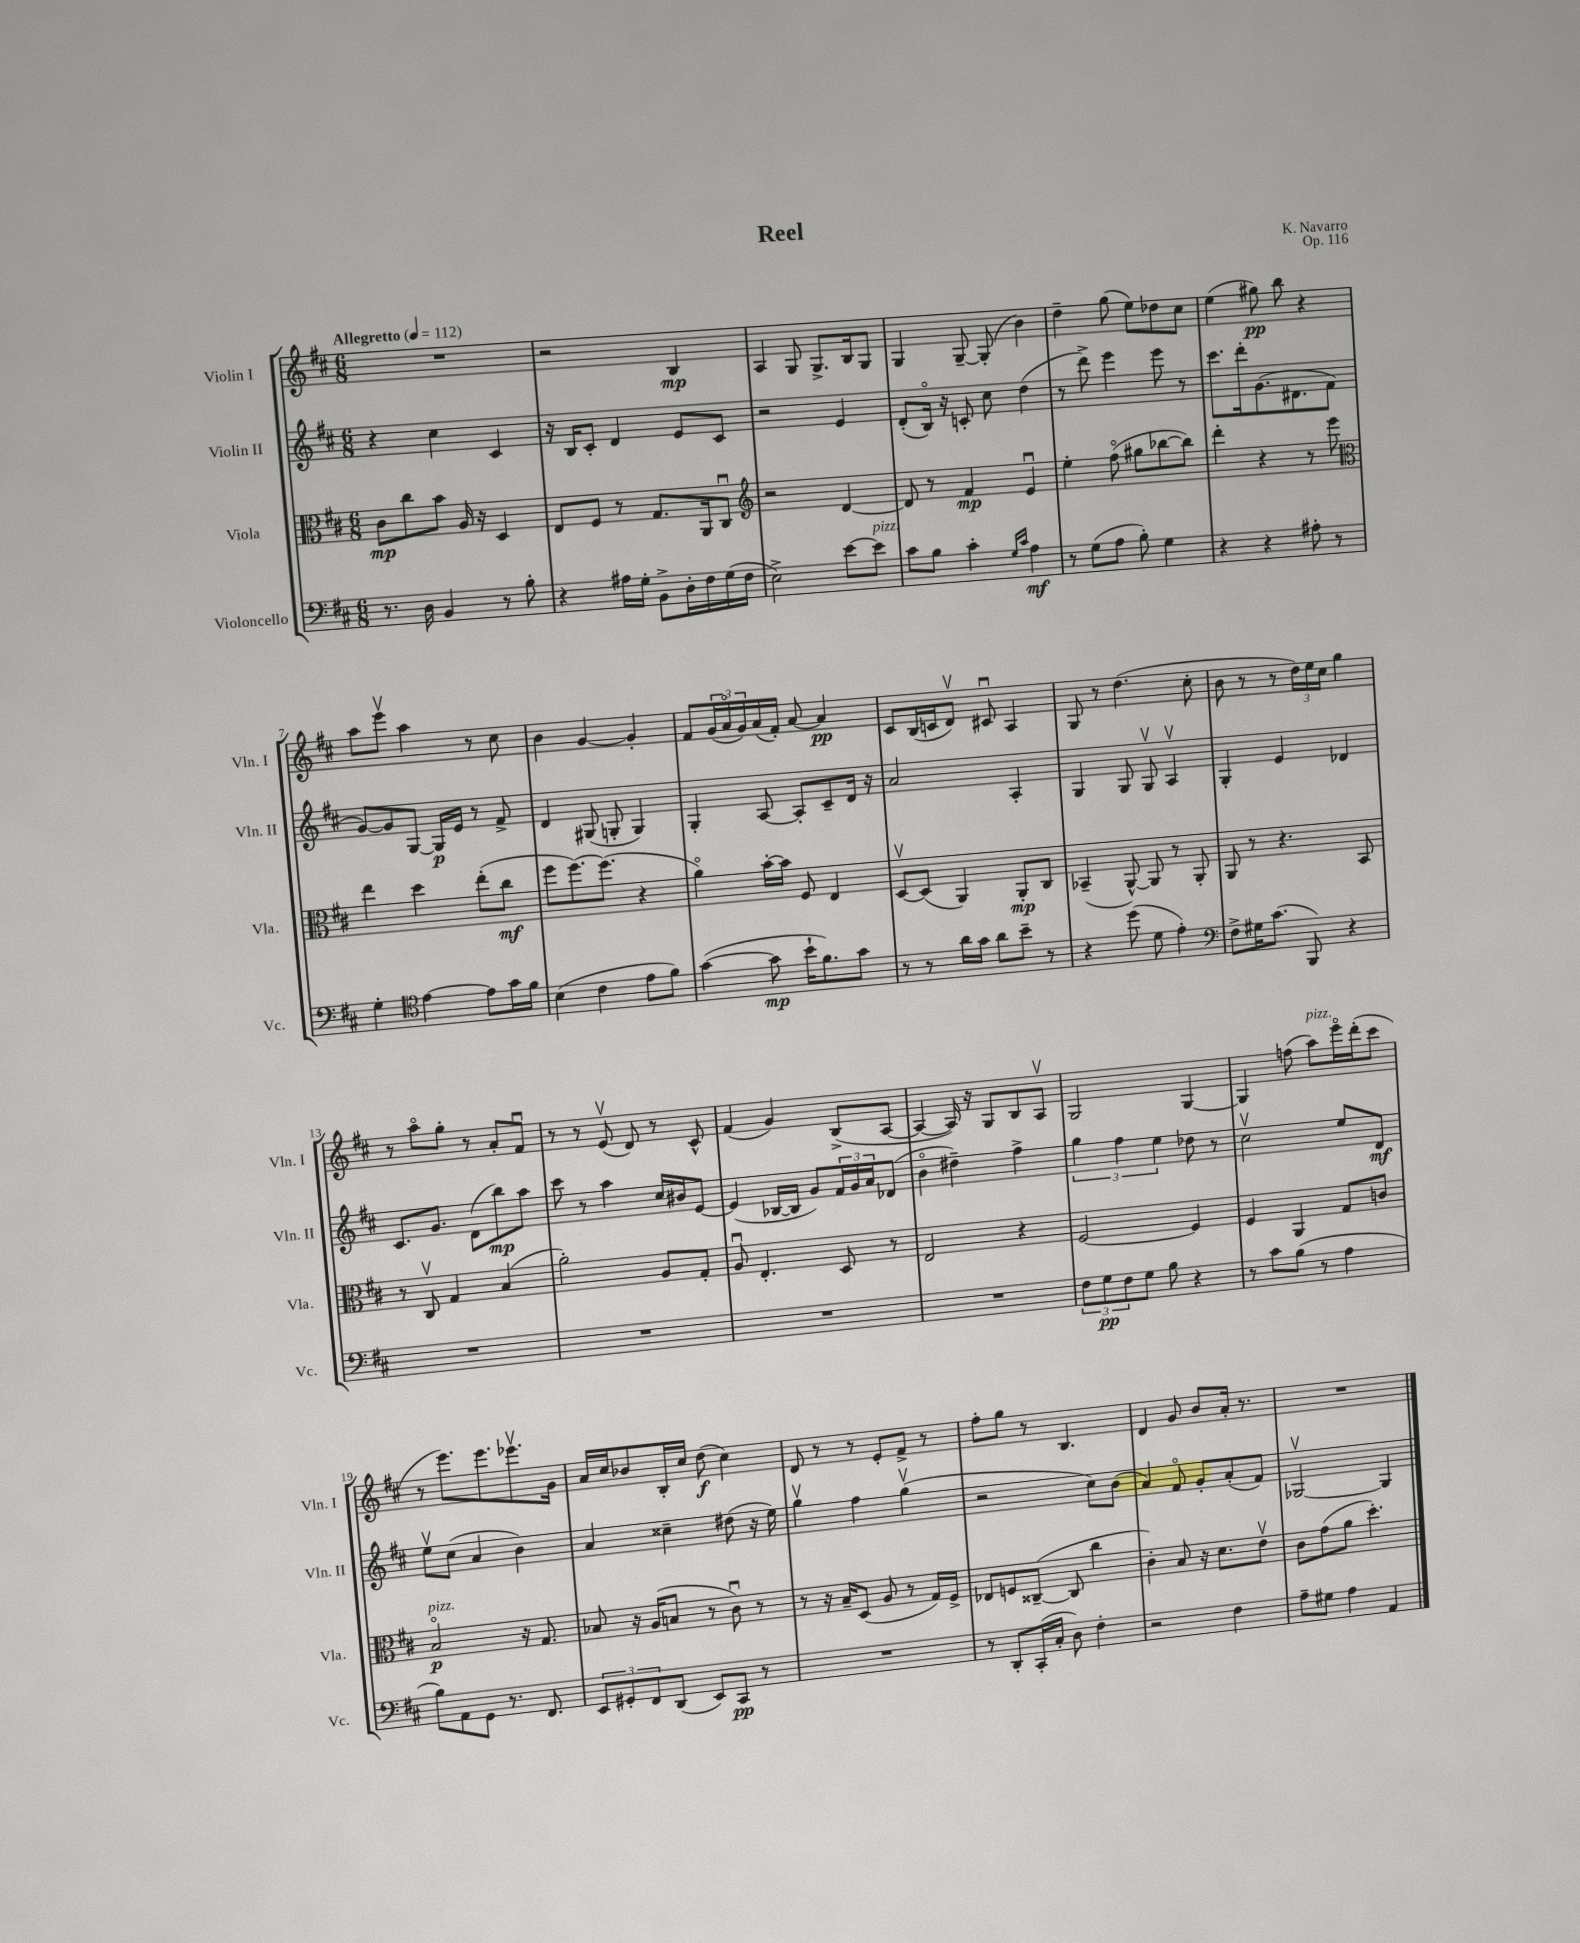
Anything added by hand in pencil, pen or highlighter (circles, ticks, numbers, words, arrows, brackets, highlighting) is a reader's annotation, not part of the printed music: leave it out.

**kern	**kern	**kern	**kern
*staff4	*staff3	*staff2	*staff1
*clefF4	*clefC3	*clefG2	*clefG2
*k[f#c#]	*k[f#c#]	*k[f#c#]	*k[f#c#]
*M6/8	*M6/8	*M6/8	*M6/8
*MM112	*MM112	*MM112	*MM112
8.r	8c#	4r	2.r
.	8cc#	.	.
16D	.	.	.
4BB	8b	4cc#	.
.	16A	.	.
.	16r	.	.
8r	4D	4c#	.
8B'	.	.	.
=	=	=	=
4r	8E	16r	2r
.	.	16B	.
.	8F#	8c#'	.
16A#	8r	4d	.
16G'	.	.	.
8BB^	8.G	.	.
16D'	.	8e	4B
16F#	16AA	.	.
(16G	8C#u	8c#	.
16F#	.	.	.
=	=	=	=
*	*clefG2	*	*
2E^)	2r	2r	4A
.	.	.	8G
.	.	.	8.G^
[8e	[4d	4e	.
.	.	.	16B
8e]	.	.	8G
=	=	=	=
8c#	8d]	(8d'	4G
8B	8r	16Bo)	.
.	.	16r	.
4c#'	4f#	8c'	[8G~
.	.	8cc#	(8G']
16qqG	.	.	.
16qqc#	.	.	.
4A	4eu	(4dd	4b)
=	=	=	=
8r	4ee'	8r	4dd~
(8G	.	8ddd^)	.
8A	(8ff#o	4eee	(8gg
8B')	8gg#	.	8ee)
4G	[8bb-	8eee	8dd-
.	8bb-])	8r	8cc#
=	=	=	=
4r	4ddd'	8.ccc#	(4ee
.	.	16ddd'	.
4r	4r	(8.g	8gg#)
.	.	.	8bb
.	.	8.d#	.
8A#'	8r	.	4r
8r	8eee	8f#	.
=	=	=	=
*	*clefC3	*	*
4G'	4ee	[8g)	8aa
.	.	8g]	8eeev
*clefC4	*	*	*
[4e	4dd	[8G	4aa
.	.	16G]	.
.	.	16e	.
8e]	(8ee'	8r	8r
16g	8cc#	8f#^	8cc#
16f#	.	.	.
=	=	=	=
(4B	8ff#	4d	4b
.	[8.ff#)	.	.
4c#	.	(8G#	[4g
.	(8.ff#]	.	.
.	.	8G'	.
8e	4r	4G)	4g']
8f#)	.	.	.
=	=	=	=
([4g	4ao)	4G'	8f#
.	.	.	(24g
.	.	.	24ao
.	.	.	24g)
8g]	[16b'	[8A	(16a
.	16b]	.	16f#')
16b`	8F#	8A']	[8a
8.f#)	.	.	.
.	4E	8c#~	4a]
8g	.	16d	.
.	.	16r	.
=	=	=	=
8r	[8Dv	2a	8c#
8r	(8D]	.	(16B
.	.	.	16c
16a	4AA)	.	8dv)
16g	.	.	.
8a	.	.	8c#u
8b~	8AA'	4A'	4A
8r	8C#	.	.
=	=	=	=
4r	(4BB-~	4G	8G
.	.	.	8r
(8dd	[8AA^^)	8G	(4.dd
8d	8AA]	8Gv	.
4e')	8r	4Av	.
.	8AA'	.	8cc#'
=	=	=	=
*clefF4	*	*	*
8F#^	8AA	4G'	8b
16G#	8r	.	8r
(8.c#	.	.	.
.	4.r	4e	8r
8BBB)	.	.	24dd)
.	.	.	24ee
.	.	.	24cc#
4r	.	4d-	4gg
.	8BB	.	.
=	=	=	=
2.r	8r	8.c#	8r
.	8C#v	.	8aao
.	.	8.g	.
.	4G	.	8gg'
.	.	(8d	8r
.	(4B	8bb)	8a'
.	.	8aa	8f#u
=	=	=	=
2.r	2a')	8ccc#	8r
.	.	8r	8r
.	.	4aa	(8ev
.	.	.	8d)
.	8A	16cc#	8r
.	.	16b#	.
.	8G'	[8e	8c#^^
=	=	=	=
2.r	8Au	(4e]	(4f#
.	4.E'	.	.
.	.	[16B-	4g)
.	.	16B-]	.
.	.	8g)	.
.	8D	24f#	(8B^
.	.	24g	.
.	.	24a	.
.	8r	(8d-	[8A
=	=	=	=
2.r	2E	4bo	4A_
.	.	4dd#~)	16A])
.	.	.	16r
.	.	.	8G
.	4r	4ff#^	8B
.	.	.	8Av
=	=	=	=
12F#	[2F#	6gg	2G
12G	.	.	.
12F#	.	6ff#	.
8G	.	.	.
.	.	6ee	.
8B	.	.	.
4r	4F#]	8dd-	[4G
.	.	8r	.
=	=	=	=
8r	4F#	2cc#v	4G]
8c#	.	.	.
(8B	4AA	.	(8ff
8r	.	.	8aa)
4A	8G	8ee	16eeeo
.	.	.	(16ddd'
.	8c	8d	8ccc#
=	=	=	=
8B)	2Bo	8eev	8r
8AA	.	(8cc#	8.eee)
8GG	.	4a	.
.	.	.	8.eee
8.r	.	.	.
.	16r	4b)	8.eee-v
8.FF#	8.G	.	.
.	.	.	16g
=	=	=	=
12EE	8B-	4a	16a
.	.	.	16cc#
12GG#'	.	.	.
.	16r	.	8b-
12FF#	.	.	.
.	(16A	.	.
(8DD	8B	4cc##~	16B'
.	.	.	16cc#
8EE)	8r	.	(8dd
8CC#	8c#u)	(8dd#	4cc#)
8r	8r	16r	.
.	.	16ee)	.
=	=	=	=
2.r	8r	4ggv	8d
.	16r	.	8r
.	16B~	.	.
.	(8D	4ff#	8r
.	8A	.	8e'
.	8r	(4ggv	8f#^
.	16G)	.	8r
.	16F#^	.	.
=	=	=	=
8r	8E-	2r	8ff#'
8DD'	8F	.	8gg
(16CC#'	([8C##~	.	8r
16C#'	.	.	.
8D)	8C##]	.	4.B
4F#'	4cc#	8cc#)	.
.	.	(8b	.
=	=	=	=
2r	4c#')	4a)	4d
.	8B	8f#o	8g
.	16r	8g'	8b
.	8.d	.	.
4F#	.	(8a'	16a'
.	.	.	8.r
.	8ev	8f#)	.
=	=	=	=
8A~	8c#	[2G-v	2.r
8G#	(8g	.	.
4A	8a	.	.
.	4.dd')	.	.
4AA	.	4G-]	.
==	==	==	==
*-	*-	*-	*-
